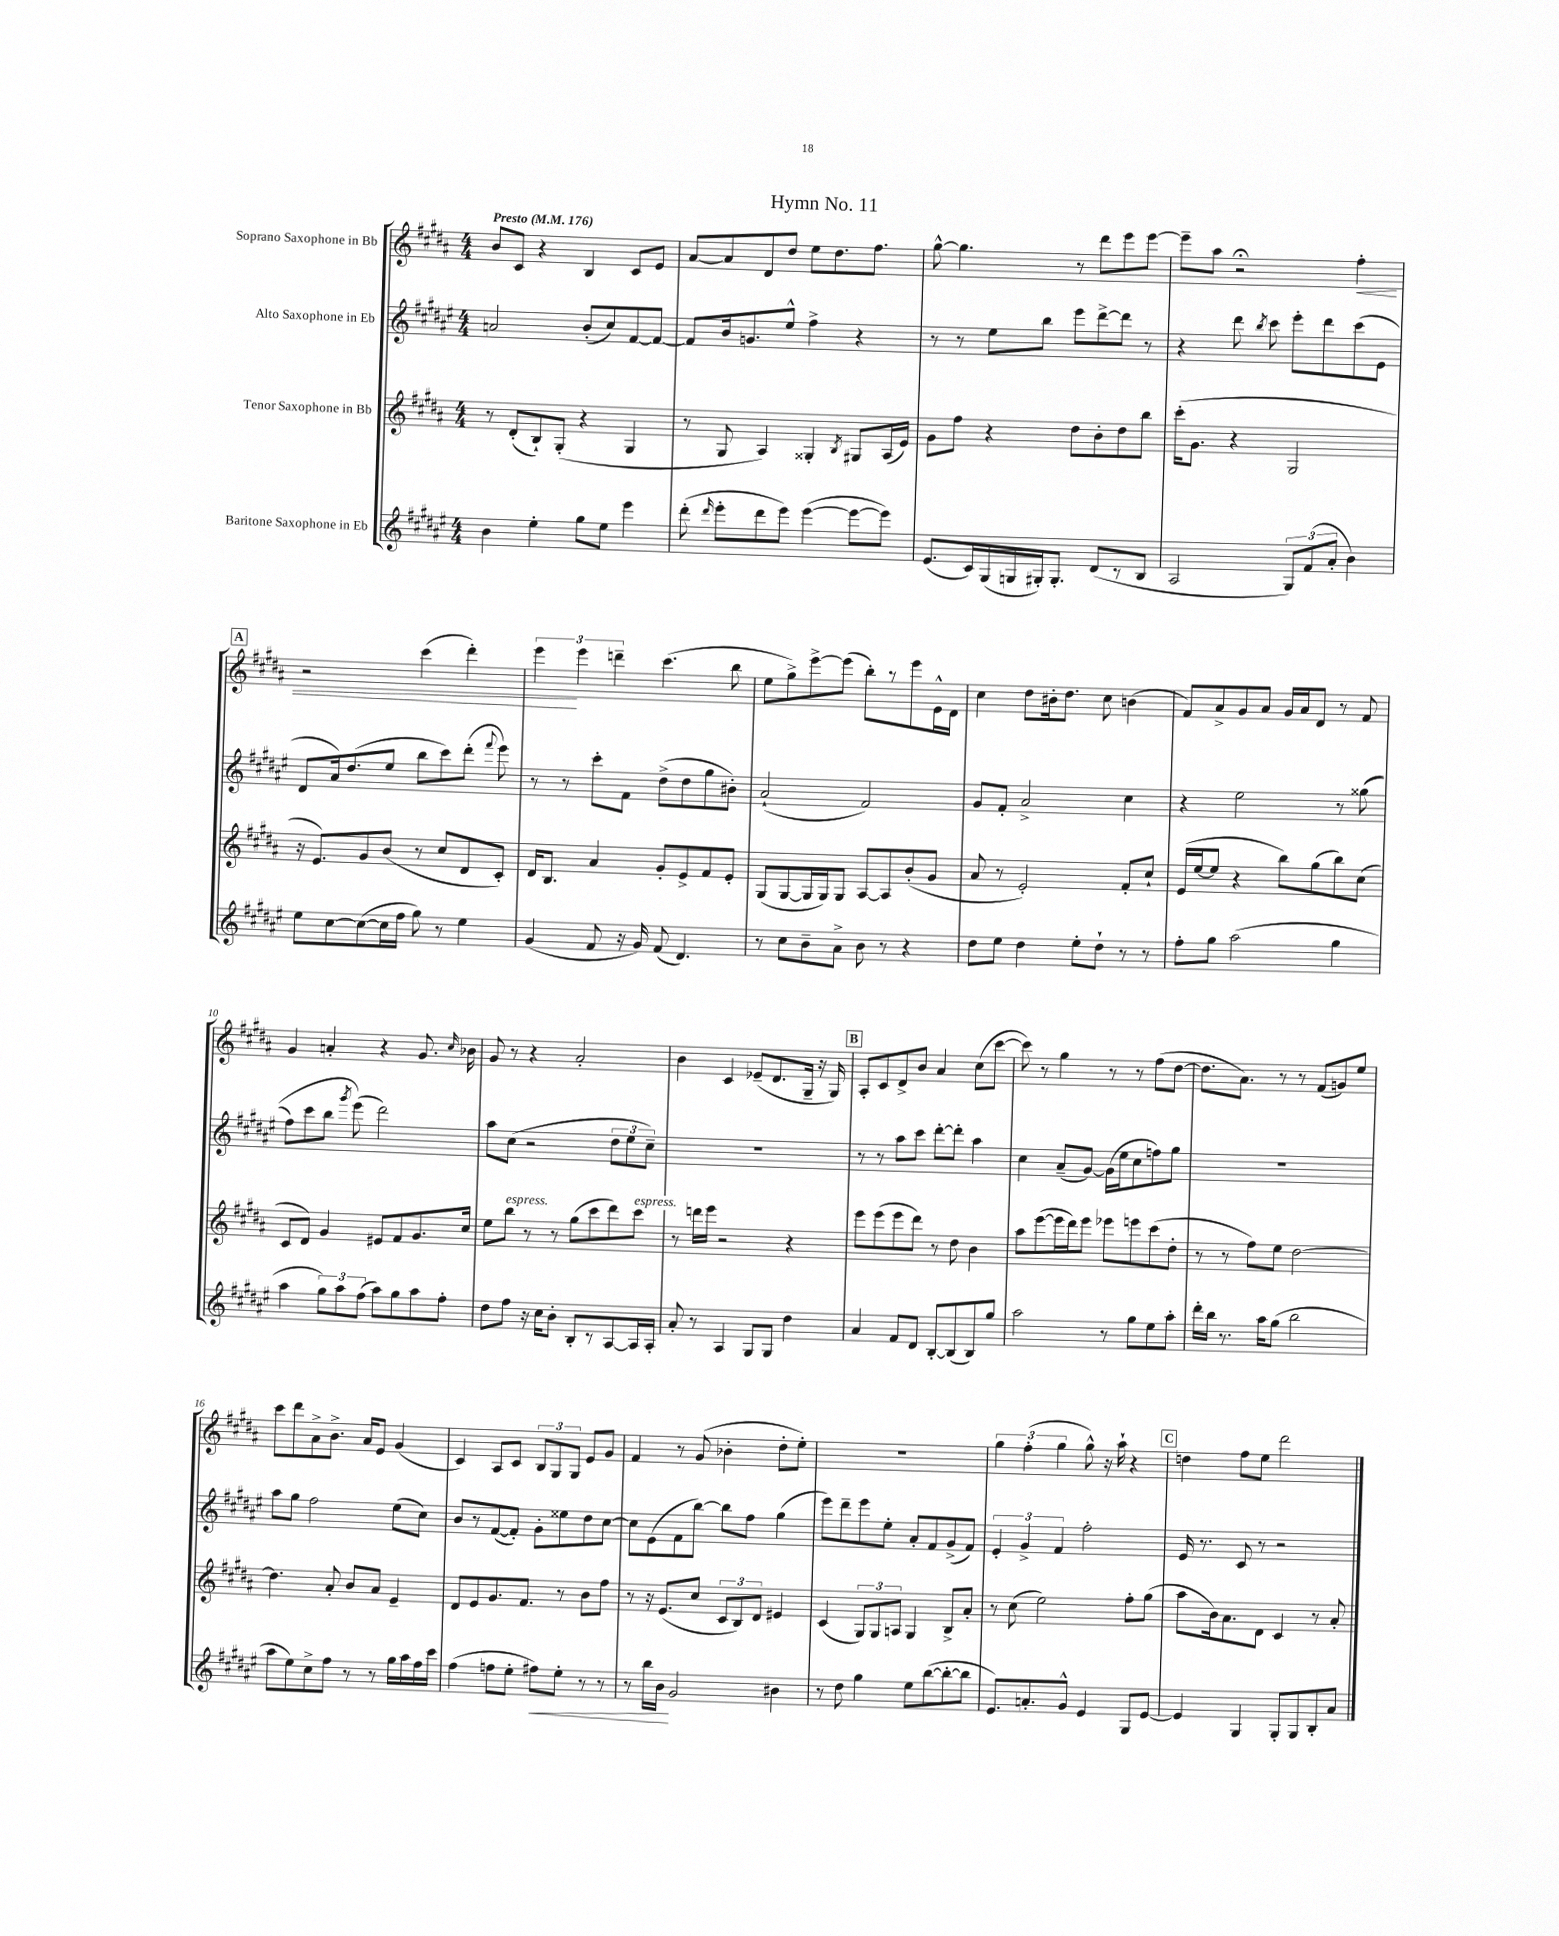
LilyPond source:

\header { title = "Hymn No. 11" }
<<
\new StaffGroup <<
\new Staff = "s0" \with { instrumentName = "Soprano Saxophone in Bb" } {
    \clef treble \key b \major \numericTimeSignature \time 4/4 \tempo "Presto" 4 = 176
    \autoBeamOff b'8[ cis'8] r4 b4 cis'8[ e'8] |
    ais'8[~ ais'8 dis'8 dis''8] e''8[ dis''8. fis''8.] |
    gis''8~-^ gis''4. r8 dis'''8[ e'''8 e'''8]~ |
    e'''8[-- ais''8] r2\fermata fis''4-.\< |
    \mark \markup { \box "A" } r2 cis'''4( dis'''4-.) |
    \tuplet 3/2 { e'''4\! e'''4 d'''4-- } cis'''4.( b''8 |
    e''8[ gis''8->) e'''8~-> e'''8]( b''8[-.) r8 e'''8 e'16-^ dis'16] |
    cis''4 dis''8[ bis'16-. dis''8.] cis''8 b'4( |
    fis'8[) ais'8-> gis'8 ais'8] gis'16[ ais'16 dis'8] r8 fis'8 |
    gis'4 a'4-. r4 gis'8. \grace { cis''16 } bes'16 |
    gis'8 r8 r4 ais'2-. |
    b'4 cis'4 ees'8[--( dis'8. gis16]-- r16 gis16) |
    \mark \markup { \box "B" } ais8[-. cis'8 dis'8-> b'8] ais'4 cis''8[( cis'''8]~ |
    cis'''8) r8 gis''4 r8 r8 fis''8[( dis''8]~ |
    dis''8.[ ais'8.]) r8 r8 fis'8[( g'8) e''8] |
    cis'''8[ dis'''8 ais'8-> b'8.]-> ais'16[ e'8] gis'4( |
    cis'4) ais8[ cis'8] \tuplet 3/2 { b8[ gis8 gis8] } e'8[ gis'8] |
    fis'4 r8 gis'8( bes'4-. dis''8[-. e''8]-.) |
    r1 |
    \tuplet 3/2 { gis''4 fis''4-.( gis''4 } gis''8-^) r16 ais''16-! r4 |
    \mark \markup { \box "C" } d''4 fis''8[ e''8] dis'''2 \bar "|." |
}
\new Staff = "s1" \with { instrumentName = "Alto Saxophone in Eb" } {
    \clef treble \key fis \major \numericTimeSignature \time 4/4
    \autoBeamOff a'2 b'8[-.( cis''8) fis'8~ fis'8]~ |
    fis'8[ b'16 g'8. eis''8]-^ fis''4-> r4 |
    r8 r8 eis''8[ b''8] eis'''8[ dis'''8~-> dis'''8] r8 |
    r4 dis'''8 \acciaccatura { b''8 } cis'''8 eis'''8[-. dis'''8 cis'''8( eis'8] |
    \mark \markup { \box "A" } dis'8[ ais'16) dis''8.( eis''8] b''8[ cis'''8) dis'''8]-.( \appoggiatura { fis'''8 } eis'''8) |
    r8 r8 cis'''8[-. fis'8] dis''8[->( dis''8 gis''8 bis'8]-.) |
    ais'2-!( fis'2) |
    gis'8[ fis'8]-. ais'2-> cis''4 |
    r4 eis''2 r8 gisis''8(\( |
    fis''8[) cis'''8 b''8] \acciaccatura { gis'''8 } eis'''8(\) dis'''2) |
    ais''8[ cis''8]( r2 \tuplet 3/2 { dis''8[ eis''8 cis''8]--) } |
    R1 |
    \mark \markup { \box "B" } r8 r8 ais''8[ cis'''8] dis'''8[~-. dis'''8]-. ais''4 |
    cis''4 ais'8[--( gis'8]~) gis'16[( eis''16 cis''8 f''8) gis''8] |
    R1 |
    ais''8[ gis''8] fis''2 eis''8[( cis''8]) |
    b'8[ r8 fis'8~( fis'8]-.) gis'8[-. eisis''8 dis''8 cis''8]~ |
    cis''8[ eis'8( fis'8 b''8]~) b''8[ fis''8] gis''4( |
    eis'''8[) dis'''8-- eis'''8 eis''8]-. ais'8[-. fis'8 gis'8->( fis'8]) |
    \tuplet 3/2 { eis'4-. gis'4-> fis'4 } fis''2-. |
    \mark \markup { \box "C" } eis'16 r8. cis'8 r8 r2 \bar "|." |
}
\new Staff = "s2" \with { instrumentName = "Tenor Saxophone in Bb" } {
    \clef treble \key b \major \numericTimeSignature \time 4/4
    \autoBeamOff r8 dis'8[-.( b8-!) gis8]-.( r4 gis4 |
    r8 gis8 ais4) gisis4-. \acciaccatura { b8 } gis8[ ais16( e'16]) |
    gis'8[ fis''8] r4 dis''8[ b'8-. dis''8 b''8] |
    cis'''16[-.( gis'8.] r4 gis2 |
    \mark \markup { \box "A" } r16 e'8.[) gis'8 b'8]( r8 cis''8[ dis'8 cis'8]-.) |
    dis'16[ b8.] ais'4 gis'8[-. e'8-> fis'8 e'8]-. |
    gis8[( gis8~ gis16 gis16) gis8] ais8[~ ais8 b'8-.( gis'8] |
    ais'8 r8 e'2-.) fis'8[-. cis''8]-! |
    e'16[( e''16~ e''8] r4 b''8[) gis''8( b''8) cis''8]( |
    cis'8[ dis'8]) gis'4 eis'8[ fis'8 gis'8. cis''16] |
    e''8[ b''8]^\markup { \italic "espress." } r8 r8 gis''8[( cis'''8 dis'''8) cis'''8]^\markup { \italic "espress." } |
    r8 d'''16[ e'''16] r2 r4 |
    \mark \markup { \box "B" } e'''8[ e'''8( e'''8 dis'''8]) r8 dis''8 b'4 |
    ais''8[ e'''8~( e'''16 dis'''16) e'''8] ees'''8[ e'''8 cis'''8( dis''8]-. |
    r8 r8 fis''8[) e''8] dis''2~ |
    dis''4. ais'8-. b'8[ ais'8] e'4-- |
    dis'8[ e'8 gis'8. fis'8.] r8 b'8[ fis''8] |
    r8 r16 e'8.[( cis''8] \tuplet 3/2 { cis'8[ b8) dis'8] } eis'4 |
    cis'4( \tuplet 3/2 { gis8[) gis8 a8] } gis4 b8[-> ais'8]-. |
    r8 cis''8( e''2) fis''8[-. gis''8]( |
    \mark \markup { \box "C" } ais''8[ b'16) ais'8. dis'8] cis'4 r8 ais'8-. \bar "|." |
}
\new Staff = "s3" \with { instrumentName = "Baritone Saxophone in Eb" } {
    \clef treble \key fis \major \numericTimeSignature \time 4/4
    \autoBeamOff b'4 eis''4-. gis''8[ eis''8] eis'''4 |
    dis'''8-.( \grace { dis'''16 } eis'''8[-. dis'''8 eis'''8]) eis'''4~( eis'''8[~ eis'''8]) |
    eis'8.[( cis'16) gis16( g16 gis16-.) gis8.]-. dis'8[( r8 b8] |
    ais2 \tuplet 3/2 { gis8[) fis'8( ais'8]-. } b'4) |
    \mark \markup { \box "A" } eis''8[ cis''8~ cis''8~( cis''16 fis''16] gis''8) r8 eis''4 |
    gis'4( fis'8 r16 gis'16) fis'8( dis'4.) |
    r8 cis''8[ b'8-- ais'8]-> b'8 r8 r4 |
    dis''8[ eis''8] dis''4 eis''8[-. dis''8]-! r8 r8 |
    fis''8[-. gis''8] ais''2( gis''4 |
    ais''4 \tuplet 3/2 { gis''8[) ais''8 fis''8]( } ais''8[) gis''8 ais''8 fis''8]-. |
    dis''8[ fis''8] r16 cis''16[ b'8]-. b8[-. r8 ais8~ ais16 ais16]-. |
    ais'8-. r8 ais4 gis8[ gis8] dis''4 |
    \mark \markup { \box "B" } ais'4 fis'8[ dis'8] b8[~-. b8( b8) gis''8] |
    ais''2 r8 gis''8[ eis''8 ais''8]-. |
    dis'''16[-. b''16] r8. ais''16[ gis''8]( b''2 |
    ais''8[ eis''8) cis''8-> fis''8] r8 r8 gis''16[ ais''16 fis''16 cis'''16] |
    fis''4( f''8[ eis''8]-. fis''8[\<) eis''8]-. r8 r8 |
    r8 b''16[ b'16]\! gis'2 bis'4 |
    r8 dis''8 gis''4 eis''8[ b''8~( b''8~-. b''8] |
    eis'8.[) a'8.-. gis'8]-^ eis'4 gis8[ eis'8]~ |
    \mark \markup { \box "C" } eis'4 gis4 gis8[-. gis8 b8-. ais'8] \bar "|." |
}
>>
>>
